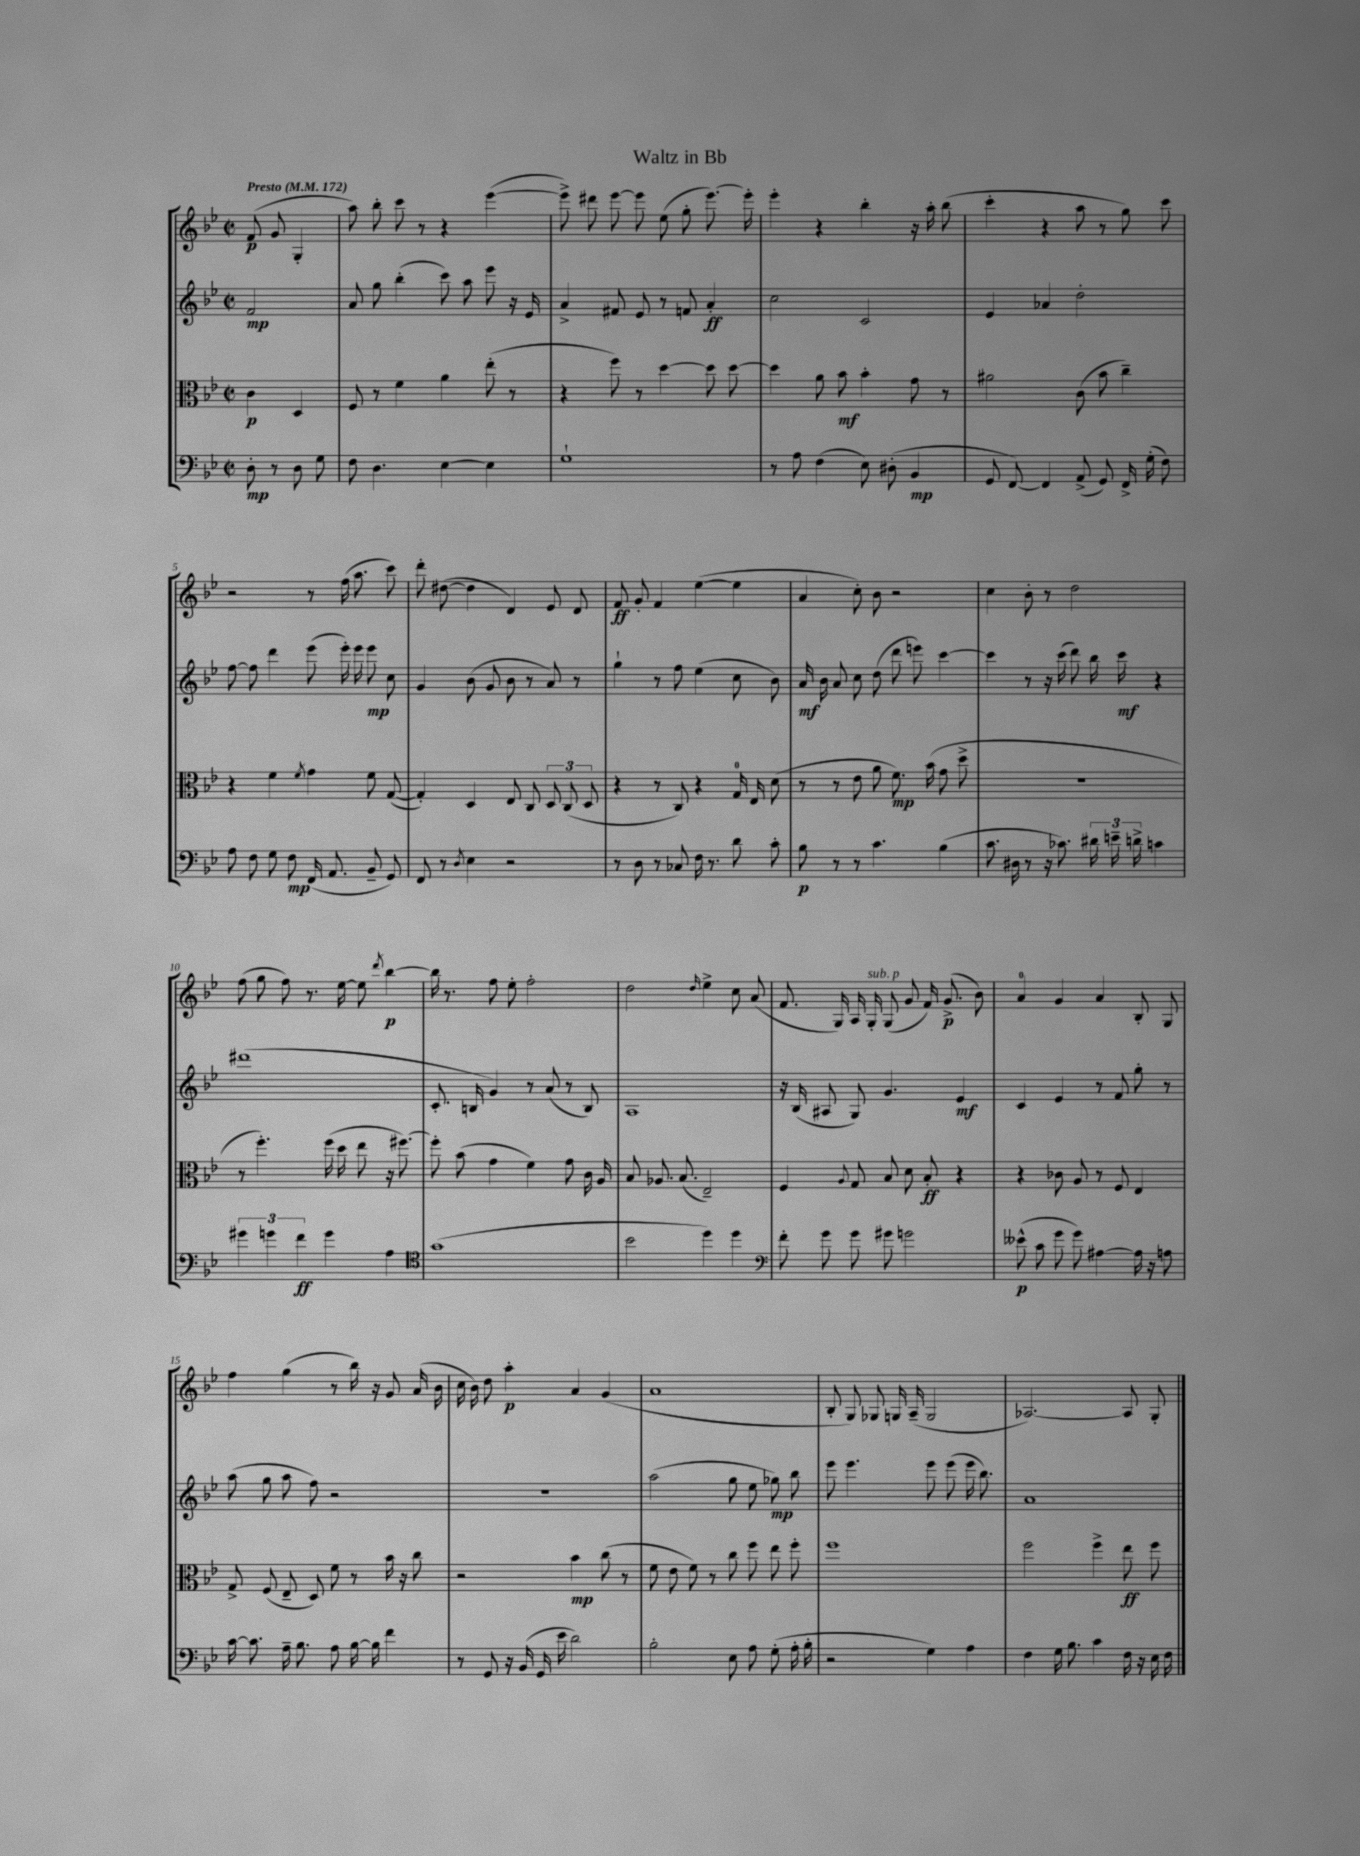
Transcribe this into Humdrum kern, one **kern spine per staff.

**kern	**kern	**kern	**kern
*staff4	*staff3	*staff2	*staff1
*clefF4	*clefC3	*clefG2	*clefG2
*k[b-e-]	*k[b-e-]	*k[b-e-]	*k[b-e-]
*M2/2	*M2/2	*M2/2	*M2/2
*met(c|)	*met(c|)	*met(c|)	*met(c|)
*MM172	*MM172	*MM172	*MM172
8D'	4c	2f	(8f
8r	.	.	8g
8D	4D	.	4G'
8G	.	.	.
=	=	=	=
8F	8F	8a	8aa)
4.D	8r	8gg	8bb-'
.	4f	(4bb-'	8ccc
.	.	.	8r
[4E-	4a	8ccc)	4r
.	.	8aa	.
4E-]	(8ee-'	8eee-	([4eee-
.	8r	16r	.
.	.	16e-	.
=	=	=	=
1G`	4r	4a^	8eee-^])
.	.	.	8ddd#
.	8ff)	8f#	[8eee-
.	8r	8e-	8eee-]
.	[4dd	8r	(8ee-
.	.	8f	8gg'
.	8dd]	4a'	[8.eee-)
.	[8dd	.	.
.	.	.	16eee-']
=	=	=	=
8r	4dd]	2cc	4eee-'
8A	.	.	.
(4F	8a	.	4r
.	8b-	.	.
8E-)	4b-'	2c	4bb-'
(8D#'	.	.	.
4BB-	8g	.	16r
.	.	.	16aa'
.	8r	.	(8bb-
=	=	=	=
8GG	2a#	4e-	4ccc'
[8FF)	.	.	.
4FF]	.	4a-	4r
(8AA^	(8c	2dd'	8aa
8GG)	8b-	.	8r
16FF^	4cc~)	.	8gg)
(16G'	.	.	.
8F)	.	.	8ccc
=	=	=	=
8A	4r	[8ff	2r
8F	.	8ff]	.
8G	4f	4ddd	.
8F	.	.	.
.	8qf	.	.
(16FF	4g	(8eee-	8r
8.AA	.	.	.
.	.	16eee-')	(16ff
.	.	16eee-	8.aa
8BB-~	8f	8eee-	.
8GG)	([8G	8cc	8ccc)
=	=	=	=
8FF	4G'])	4g	8ddd'
8r	.	.	([8dd#
8qD	.	.	.
4E-	4D	(8b-	4dd#]
.	.	8g	.
2r	8E-	8b-	4d)
.	8C	8r	.
.	12D	8a)	8e-
.	(12C	.	.
.	.	8r	8d
.	12D	.	.
=	=	=	=
8r	4r	4gg`	8f
8D	.	.	8g'
8r	8r	8r	4f
8C-	8C)	8ff	.
16F	4r	(4ee-	([4ee-
8.r	.	.	.
8d	16G	8cc	4ee-]
.	16E-	.	.
8c'	(8d	8b-)	.
=	=	=	=
8B-	8r	16a	4a
.	.	16b-	.
8r	8r	8a	.
8r	8e-	8cc	8cc')
4.c	8a	(8dd	8b-
.	8.f)	8ddd	2r
.	.	8eee)	.
.	(16b-	.	.
(4B-	8g	[4ccc	.
.	8dd^	.	.
=	=	=	=
8.c	1r	4ccc]	4cc
16D#	.	.	.
8r	.	8r	8b-'
16r	.	16r	8r
8.c-)	.	(16ccc	.
.	.	8ddd)	2dd
24d#	.	16bb-	.
24e~	.	.	.
.	.	16ccc	.
24d^	.	.	.
4c	.	4r	.
=	=	=	=
6g#	8r	(1ddd#	(8ff
.	4.ff')	.	8gg
6g	.	.	.
.	.	.	8ff)
6f	.	.	.
.	.	.	8.r
4g	(16ff	.	.
.	16dd	.	[16ee-
.	8ee-	.	8ee-]
.	.	.	8qddd
4A	16r	.	[4bb-
.	[8.ff#)	.	.
=	=	=	=
*clefC4	*	*	*
(1g	8ff#']	8.c'	16bb-]
.	.	.	8.r
.	(8b-	.	.
.	.	16B	.
.	4g	4g)	8ff
.	.	.	8ee-'
.	4f)	8r	2ff'
.	.	(8a	.
.	8g	8r	.
.	16c	8B)	.
.	16A	.	.
=	=	=	=
2b-	8B-	1A	2dd
.	8.A-	.	.
.	(8.B-	.	.
.	.	.	16qqdd
4dd)	2E-~)	.	4ee-^
4dd	.	.	8cc
.	.	.	(8a
=	=	=	=
*clefF4	*	*	*
8f'	4F	16r	8.f
.	.	(16B-	.
8g	.	8A#	.
.	.	.	16G)
.	8qqA	.	.
8g	8G	8G)	16A
.	.	.	16G'
8g#	8B-	4.g	(8G
2g	8d	.	8g
.	8B-'	.	16f)
.	.	.	(8.g^
.	4r	4e-	.
.	.	.	8b-)
=	=	=	=
(8e--^^	4r	4c	4a
8c	.	.	.
8g	8c-	4e-	4g
8g)	8A	.	.
[4A#	8r	8r	4a
.	8F	8f	.
16A#]	4E-	8gg'	8B-'
16r	.	.	.
8A	.	8r	8G
=	=	=	=
[16c	8G^	(8aa	4ff
8.c]	.	.	.
.	(8F	8gg	.
16A~	8E-~	8aa	(4gg
8.B-	.	.	.
.	8D)	8ff)	.
8A	8f	2r	8r
[16B-	8r	.	16bb-)
16B-]	.	.	16r
4f	16b-	.	8g
.	16r	.	.
.	8cc	.	(16a
.	.	.	16b-
=	=	=	=
8r	2r	1r	16cc
.	.	.	16b-)
8GG	.	.	8dd
16r	.	.	4aa'
(16BB-	.	.	.
16GG	.	.	.
16e-	.	.	.
2d)	4b-	.	4a
.	(8cc	.	(4g
.	8r	.	.
=	=	=	=
2B-'	8f	(2aa	1a
.	8e-	.	.
.	8f)	.	.
.	8r	.	.
8E-	8cc	8gg	.
8A	8ff	8ee-	.
(8G'	8ee-	8gg-)	.
16A'	8ff'	8bb-	.
16B-'	.	.	.
=	=	=	=
2r	1ff	8eee-	8B-'
.	.	4.eee-	8G)
.	.	.	8G-
.	.	.	16G
.	.	.	(16A~
4G)	.	8eee-	2G
.	.	(8eee-	.
4A	.	16eee-	.
.	.	8.bb-)	.
=	=	=	=
4F	2ff	1a	[2.A-)
16G	.	.	.
8.B-	.	.	.
4c	4ff^	.	.
16F	8ee-	.	8A-]
16r	.	.	.
16E-	8ff	.	8G'
16F	.	.	.
==	==	==	==
*-	*-	*-	*-
